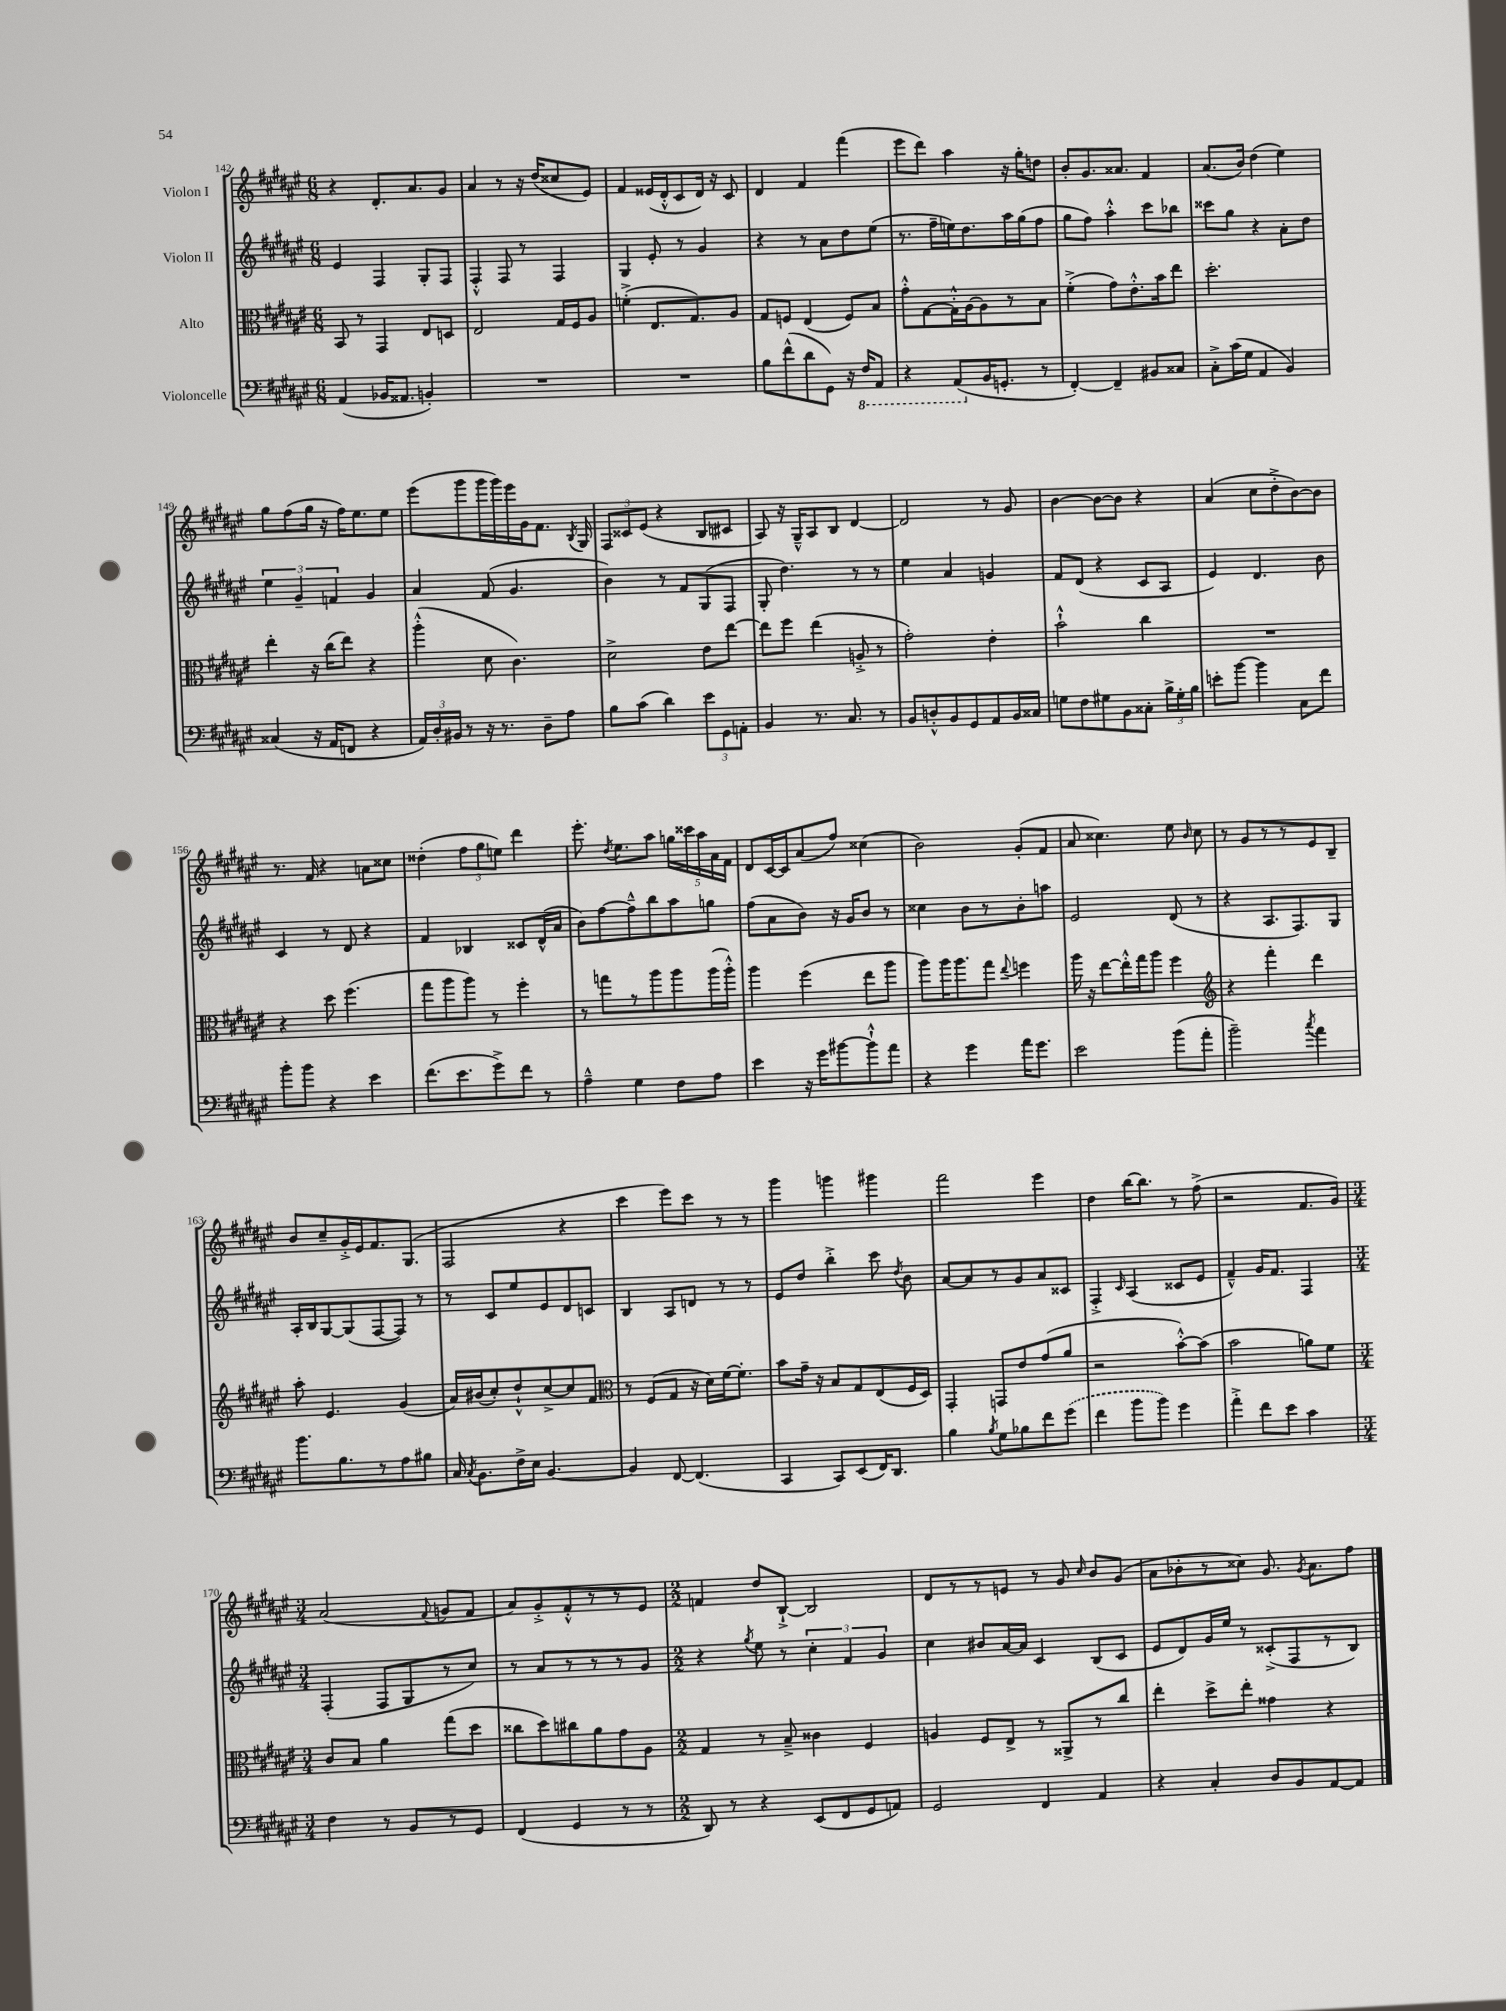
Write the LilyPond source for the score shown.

<<
\new StaffGroup <<
\new Staff = "s0" \with { instrumentName = "Violon I" } {
    \clef treble \key fis \major \numericTimeSignature \time 6/8
    \autoBeamOff r4 dis'8.[-. ais'8. gis'8] |
    ais'4 r8 r16 dis''16[( cisis''8 eis'8]) |
    fis'4 eisis'16[( dis'16-.-^ cis'8 dis'16]) r16 cis'8 |
    dis'4 fis'4 fis'''4( |
    eis'''8[ dis'''8]) ais''4 r16 gis''16[-. d''8] |
    b'8[-. gis'8. aisis'8.] fis'4 |
    ais'8.[( b'16]) dis''4( eis''4) |
    gis''8[ fis''8( gis''16] r16 fis''16[) eis''8. eis''8] |
    eis'''8[( gis'''8 gis'''16 gis'''16) eis'''16 gis'16 fis'8.] \acciaccatura { b8 } gis16 |
    \tuplet 3/2 { fis8[ cisis'8 eis'8]( } r4 b8[ cis'8] |
    ais8) r16 gis16[---^ ais8 b8] dis'4~ |
    dis'2 r8 gis'8 |
    b'4~ b'8[~ b'8] r4 |
    ais'4( cis''8[ dis''8-.-> b'8~) b'8] |
    r8. fis'16 r4 a'8[ cisis''8] |
    disis''4-.( \tuplet 3/2 { fis''8[ gis''8 e''8]) } dis'''4 |
    eis'''8.-. \acciaccatura { dis''8 } eis''8.[ ais''8] \tuplet 5/4 { g''16[ cisis'''16 ais''16 ais'16 fis'16] } |
    dis'8[ cis'16~ cis'16 ais'8( fis''8]) cisis''4( |
    b'2) gis'8[-.( fis'8] |
    ais'8 cisis''4.) eis''8 \grace { b'16 } cisis''8 |
    r8 gis'8[ r8 r8 eis'8 b8]-- |
    b'8[ cis''8-- gis'16-.-> eis'16 fis'8. gis8.]( |
    fis2 r4 |
    cis'''4 eis'''8[) cis'''8] r8 r8 |
    gis'''4 g'''4 gis'''4 |
    fis'''2 eis'''4 |
    dis''4 b''16[~ b''8.] r8 fis''8->( |
    r2 fis'8.[ gis'16]) |
    \numericTimeSignature \time 3/4 ais'2( \appoggiatura { fis'8 } g'8[ fis'8] |
    ais'8[) gis'8-.-> fis'8-.-^ r8 r8 eis'8] |
    \numericTimeSignature \time 2/2 f'4 dis''8[ b8]~-!-> b2 |
    dis'8[ r8 r8 e'8] r8 gis'8 \grace { cis''16 } b'8[ gis'8]( |
    ais'8[ bes'8-. r8 cisis''8]) gis'8. \acciaccatura { gis'8 } ais'8.[ fis''8] \bar "|." |
}
\new Staff = "s1" \with { instrumentName = "Violon II" } {
    \clef treble \key fis \major \numericTimeSignature \time 6/8
    \autoBeamOff eis'4 fis4 gis8[-. fis8] |
    fis4-.-^ fis8 r8 fis4 |
    gis4 eis'8-. r8 gis'4 |
    r4 r8 ais'8[ dis''8 eis''8]( |
    r8. fis''16[-- e''16) dis''8. ais''16 gis''16( fis''8] |
    gis''8[ fis''8]) ais''4-.-^ cis'''8[ bes''8] |
    cisis'''8[ gis''8] r4 ais'8[-. dis''8] |
    \tuplet 3/2 { eis''4 gis'4-- f'4 } gis'4 |
    ais'4 fis'8( gis'4. |
    b'4) r8 fis'8[ gis8( fis8] |
    gis8-. dis''4.) r8 r8 |
    eis''4 ais'4 g'4 |
    fis'8[ dis'8]( r4 cis'8[ ais8] |
    eis'4) dis'4. b'8 |
    cis'4 r8 dis'8 r4 |
    fis'4 bes4 cisis'8[ dis'16-^( ais'16] |
    b'8[) fis''8~ fis''8---^ b''8 ais''8 g''8] |
    fis''8[( ais'8 b'8]) r16 gis'16[ b'8] r8 |
    cisis''4 b'8[ r8 b'8-. a''8] |
    eis'2 dis'8( r8 |
    r4 ais8.[ fis8.) gis8] |
    ais16[-. b16 gis8~ gis8( fis8~ fis8]) r8 |
    r8 cis'8[ eis''8 eis'8 dis'8 c'8] |
    b4 ais8[ d'8] r8 r8 |
    eis'8[ dis''8] b''4-.-> cis'''8 \acciaccatura { dis''8 } b'8 |
    ais'8[~ ais'8 r8 gis'8 ais'8 cisis'8] |
    fis4-.-> \grace { cis'16 } ais4( cisis'8[ eis'8] |
    fis'4---^) gis'16[ fis'8.] fis4 |
    \numericTimeSignature \time 3/4 fis4-.( fis8[ gis8 r8 cis''8]) |
    r8 ais'8[ r8 r8 r8 gis'8] |
    \numericTimeSignature \time 2/2 r4 \acciaccatura { gis''8 } eis''8 r8 \tuplet 3/2 { cis''4-. fis'4 gis'4 } |
    cis''4 bis'8[ ais'16~ ais'16] cis'4 b8[( cis'8] |
    eis'8[ dis'8) gis'16 eis''16] r8 cisis'8[-.->( fis8 r8 b8]) \bar "|." |
}
\new Staff = "s2" \with { instrumentName = "Alto" } {
    \clef alto \key fis \major \numericTimeSignature \time 6/8
    \autoBeamOff b,8 r8 gis,4 eis8[ d8] |
    eis2 gis16[ fis16 ais8] |
    f'4-.->( eis8.[ gis8.) ais8] |
    gis8[ f8] eis4( f8[) b8] |
    gis'8[-.-^ gis8~ gis16-.-^ ais16~ ais8 r8 b8] |
    fis'4-.->( gis'8[) eis'8.-.-^ b'16 eis''8] |
    dis''2.-. |
    eis''4-. r16 cis''16[( eis''8]) r4 |
    ais''4-.-^( dis'8 cis'4.) |
    dis'2-> eis'8[ eis''8]~ |
    eis''8[ fis''8] eis''4( a8-.-> r8 |
    gis'2-.) eis'4-. |
    b'2-!-^ cis''4 |
    R2. |
    r4 dis''8 fis''4.( |
    gis''8[ ais''8 ais''8]) r8 fis''4-. |
    r8 g''8[ r8 ais''8 ais''8 ais''16( ais''16]-.-^) |
    ais''4 fis''4( eis''8[ ais''8] |
    ais''8[) ais''16 ais''8. gis''8] \appoggiatura { eis''8 } f''4 |
    ais''16 r16 eis''8[~ eis''16-.-^ gis''16 ais''8] fis''4 |
    \clef treble r4 fis'''4-. dis'''4 |
    ais''8-. eis'4. gis'4( |
    ais'16[) bis'16( cis''8-.) dis''8-!-^ cis''8~-> cis''8 fis'8] |
    \clef alto r8 fis8[( gis8] r16 dis'16[) fis'16~ fis'8.]-. |
    b'8[ gis'16]-- r16 b8[ gis8 eis8( fis16 dis16]) |
    gis,4-. g,8[ eis'8 gis'8( ais'8] |
    r2 b'8[~-.-^) b'8]( |
    b'2 a'8[) fis'8] |
    \numericTimeSignature \time 3/4 cis'8[ b8] ais'4 gis''8[( dis''8] |
    cisis''8[ dis''8) cis''8 ais'8 gis'8 ais8] |
    \numericTimeSignature \time 2/2 gis4 r8 b8---> cisis'4 fis4 |
    a4 fis8[ eis8]-> r8 aisis,8[-> r8 cis''8] |
    eis''4-. dis''8[-> eis''8]-. gisis'4 r4 \bar "|." |
}
\new Staff = "s3" \with { instrumentName = "Violoncelle" } {
    \clef bass \key fis \major \numericTimeSignature \time 6/8
    \autoBeamOff ais,4( bes,16[ aisis,8.] b,4-.) |
    R2. |
    R2. |
    b8[ fis'8-^( dis'8 gis,8]) r16 \ottava #-1 fis,16[ ais,,8] |
    r4 ais,,8[( \ottava #0 b,16 g,8.]-. r8 |
    fis,4~-.) fis,4-- bis,8[ cisis8] |
    cis8[-.-> cis'16( gis16] ais,4 b,4) |
    cisis4( r16 ais,16[ f,8] r4 |
    \tuplet 3/2 { ais,16[) dis16-. bis,16] } r8 r16 r8. dis8[-- ais8] |
    b8[ cis'8]( dis'4) \tuplet 3/2 { eis'8[ gis,8 a,8]-. } |
    b,4 r8. cis8. r8 |
    b,8[ d8-.-^ b,8 gis,8 ais,8 b,16 cisis16] |
    g8[ fis8 gis8 b,8 cisis8]-. \tuplet 3/2 { b16[-> gis16-. b16] } |
    e'8[-. b'8]~ b'4 cis8[ fis'8] |
    b'8[-. b'8] r4 eis'4 |
    fis'8.[( eis'8. gis'8->) fis'8] r8 |
    ais4---^ gis4 fis8[ ais8] |
    eis'4 r16 gis'16[ bis'8~ bis'8-!-^ ais'8] |
    r4 gis'4 ais'16[ gis'8.] |
    eis'2 b'8[( ais'8]-. |
    b'2--) \acciaccatura { cis''8 } ais'4 |
    b'8.[ b8. r8 ais8 bis8] |
    cis16 \acciaccatura { cis8 } b,8.[ fis16-> eis16] b,4.~ |
    b,4 fis,8~ fis,4.( |
    cis,4 cis,8[) eis,8( fis,16) dis,8.] |
    b4 \acciaccatura { b8 } gis8[ bes8 fis'8 \once \slurDashed gis'8]( |
    fis'4 b'8[ b'8]) gis'4 |
    ais'4-.-> fis'8[ eis'8] cis'4 |
    \numericTimeSignature \time 3/4 fis4 r8 b,8[ r8 gis,8] |
    fis,4( gis,4 r8 r8 |
    \numericTimeSignature \time 2/2 dis,8) r8 r4 eis,8[( fis,8 gis,8 a,8]) |
    gis,2 fis,4 ais,4 |
    r4 cis4-. dis8[ b,8 ais,8~ ais,8] \bar "|." |
}
>>
>>
\layout { \context { \Score currentBarNumber = #142 } }
